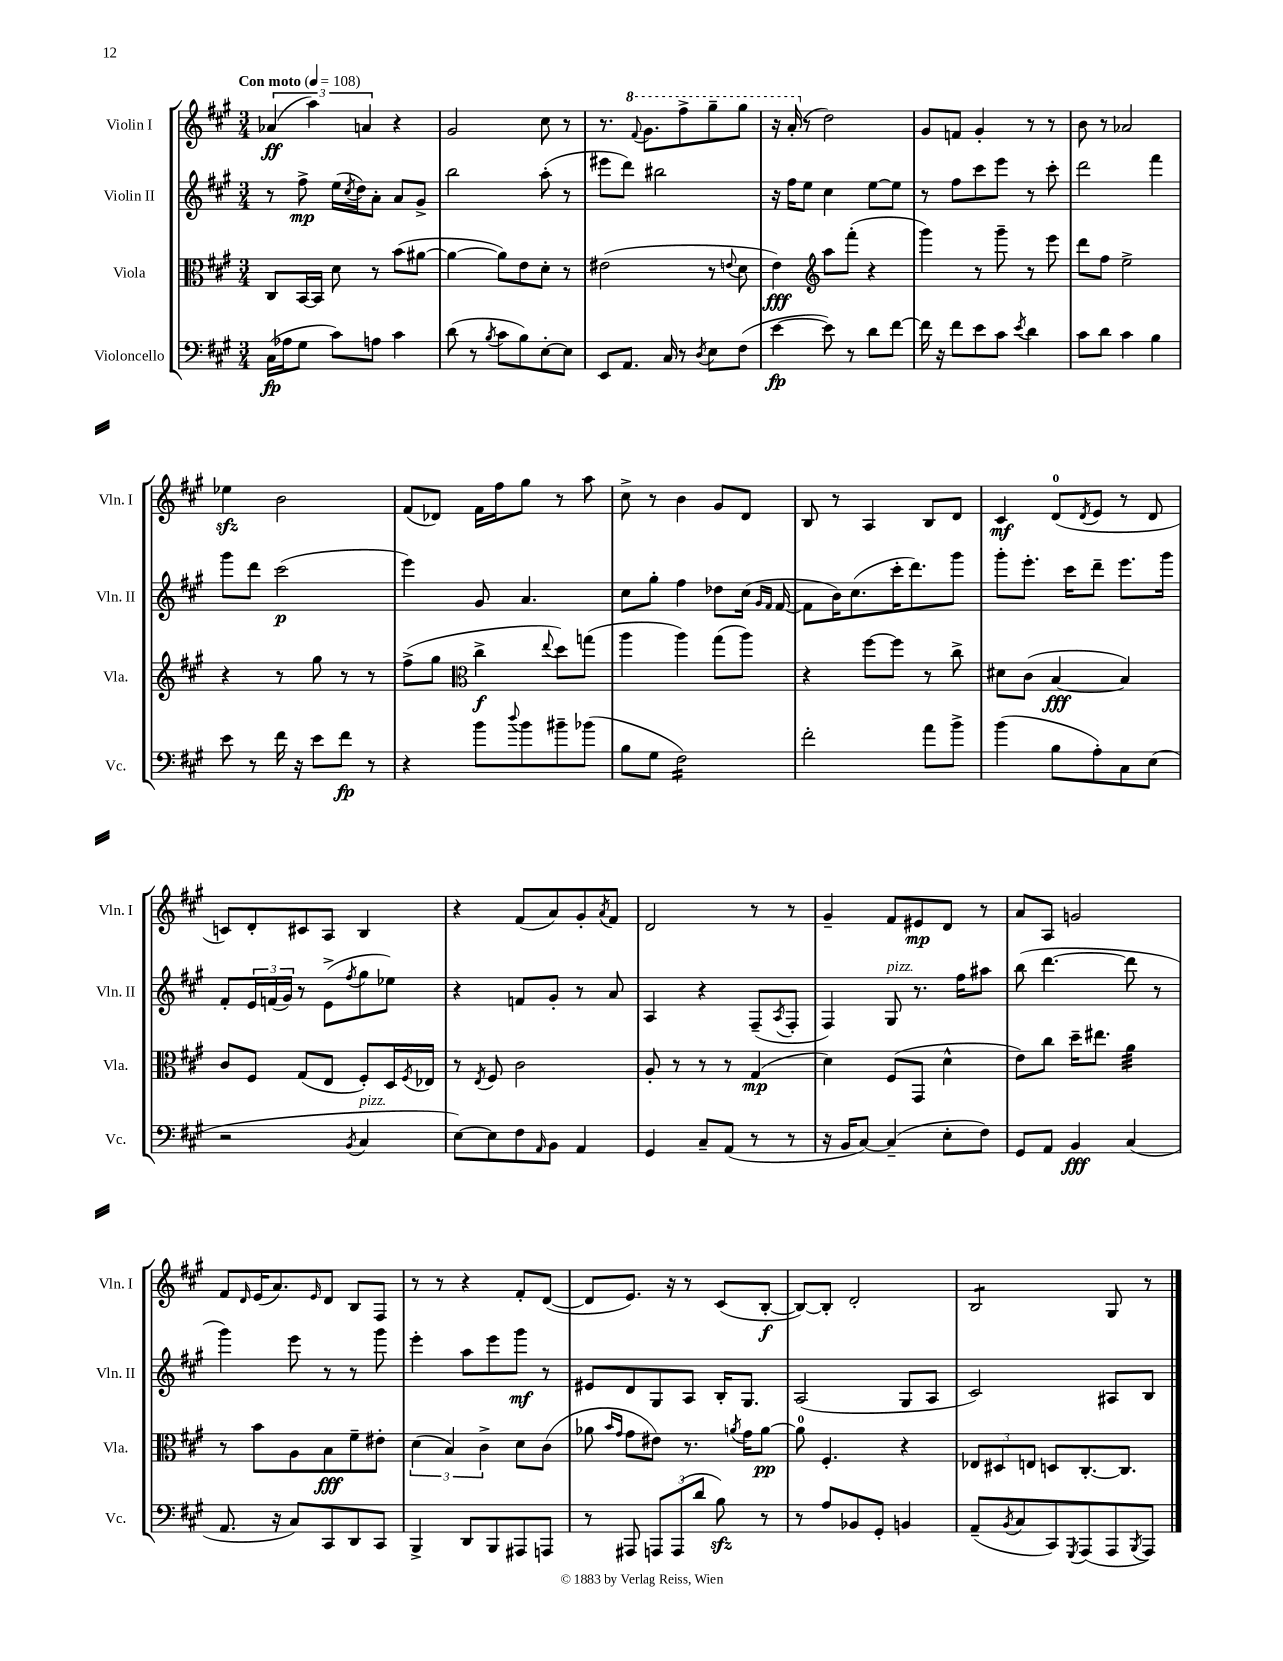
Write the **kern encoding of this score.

**kern	**kern	**kern	**kern
*staff4	*staff3	*staff2	*staff1
*clefF4	*clefC3	*clefG2	*clefG2
*k[f#c#g#]	*k[f#c#g#]	*k[f#c#g#]	*k[f#c#g#]
*M3/4	*M3/4	*M3/4	*M3/4
*MM108	*MM108	*MM108	*MM108
(16C#	8C#	8r	(6a-
16A-	.	.	.
8G#	[16BB	8ff#^	.
.	.	.	6aa)
.	16BB]	.	.
8c#)	8d	(16ee	.
.	.	8qcc#	.
.	.	16dd)	.
.	.	.	6a
8A	8r	8a'	.
4c#	(8b	8a	4r
.	[8a#	8g#^	.
=	=	=	=
(8d	4a#_	2bb	2g#
8r	.	.	.
8qB	.	.	.
8c#	8a#])	.	.
8B)	8e	.	.
[8E'	8d'	(8aa'	8cc#
8E]	8r	8r	8r
=	=	=	=
8EE	(2e#	8eee#	8.r
8.AA	.	8ddd)	.
.	.	.	8qqff#
.	.	.	8.gg#
.	.	2bb#	.
16C#	.	.	.
8r	.	.	8fff#^
8qD	.	.	.
8E	8r	.	8ggg#~
.	8qqe	.	.
(8F#	8d	.	8ggg#
=	=	=	=
[4e	4e)	16r	16r
.	.	16ff#	(16aa'
.	.	8ee	8r
*	*clefG2	*	*
8e])	8aa	4cc#	2dd)
8r	(8fff#'	.	.
8d	4r	[8ee	.
[8f#	.	8ee]	.
=	=	=	=
16f#]	4ggg#)	8r	8g#
16r	.	.	.
8f#	.	8ff#	8f
8e	8r	8ccc#	4g#'
8c#	8ggg#~	8eee	.
8qe	.	.	.
4d	8r	8r	8r
.	8eee	8ccc#'	8r
=	=	=	=
8c#	8ddd	2ddd	8b
8d	8ff#	.	8r
4c#	2ee^	.	2a-
4B	.	4fff#	.
=	=	=	=
8e	4r	8ggg#	4ee-
8r	.	8ddd	.
16f#	8r	(2ccc#	2b
16r	.	.	.
8e	8gg#	.	.
8f#	8r	.	.
8r	8r	.	.
=	=	=	=
4r	(8ff#^	4eee)	(8f#
.	8gg#	.	8d-)
*	*clefC3	*	*
8b	4cc#^	8g#	16f#
.	.	.	16ff#
8qqdd	.	.	.
8b	.	4.a	8gg#
.	8qqee	.	.
8b#~	8dd)	.	8r
(8b-	(8gg	.	8aa
=	=	=	=
8B	4aa	8cc#	8cc#^
8G#	.	8gg#'	8r
2F#)	4aa)	4ff#	4b
.	(8gg#	8dd-	8g#
.	8aa)	(16cc#	8d
.	.	16qqg#	.
.	.	16qqf#	.
.	.	[16f#	.
=	=	=	=
2f#'	4r	8f#]	8B
.	.	16b)	8r
.	.	(8.cc#	.
.	[8ff#	.	4A
.	8ff#]	16ccc#'	.
.	.	8.ddd)	.
8a	8r	.	8B
8b^	8cc#^	8ggg#	8d
=	=	=	=
(4b	8d#	8ggg#'	4c#
.	(8c#	8.eee'	.
8B	[4B	.	(8d
.	.	16ccc#	.
.	.	.	8qd
8A')	.	8ddd~	8e
8C#	4B])	8.eee	8r
(8E	.	.	8d
.	.	16ggg#	.
=	=	=	=
2r	8c#	8f#'	8c)
.	8F#	24e	8d'
.	.	(24f	.
.	.	24g#)	.
.	(8G#	8r	8c#
.	8E	(8e^	8A
8qBB	.	8qff#	.
4C#	8F#')	8gg#	4B
.	16D	8ee-)	.
.	8qF#	.	.
.	16E-	.	.
=	=	=	=
[8E)	8r	4r	4r
.	8qE	.	.
8E]	8F#	.	.
8F#	2c#	8f	(8f#
16qqAA	.	.	.
8BB	.	8g#'	8a)
4AA	.	8r	8g#'
.	.	.	8qa
.	.	8a	8f#
=	=	=	=
4GG#	8A'	4A	2d
.	8r	.	.
8C#~	8r	4r	.
(8AA	8r	.	.
8r	(4G#	(8F#~	8r
.	.	8qA	.
8r	.	8F#'	8r
=	=	=	=
16r	4d)	4F#)	4g#~
16BB	.	.	.
[8C#)	.	.	.
(4C#~]	(8F#	8G#	8f#
.	8GG#	8.r	8e#
8E'	4d^^	.	8d
.	.	16ff#	.
8F#)	.	8aa#	8r
=	=	=	=
8GG#	8e)	(8bb	8a
8AA	8cc#	[4.ddd	8A
4BB	16dd~	.	2g
.	8.ee#	.	.
(4C#	4a	8ddd]	.
.	.	8r	.
=	=	=	=
8.AA	8r	4ggg#)	8f#
.	.	.	16qqd
.	8b	.	(16e
16r	.	.	8.a)
8C#)	8A	8eee	.
.	.	.	16qqe
8CC#	8B	8r	8d
8DD	8f#~	8r	8B
8CC#	8e#'	8ggg#	8F#
=	=	=	=
4BBB^	(6d	4eee'	8r
.	.	.	8r
.	6B)	.	.
8DD	.	8aa	4r
.	6c#^	.	.
8BBB	.	8eee	.
8AAA#	8d	8ggg#	8f#'
8AAA	(8c#	8r	([8d
=	=	=	=
8r	8a-	8e#	8d]
.	16qqb	.	.
.	16qqg#	.	.
8AAA#	8g#	8d	8.e)
12AAA	8e#)	8G#	.
.	.	.	16r
(12AAA	.	.	.
.	8.r	8A	8r
12d	.	.	.
8B)	.	16B'	(8c#
.	8qa	.	.
.	16g#	8.G#	.
8r	[8a	.	[8B'
=	=	=	=
8r	8a]	(2A	8B_)
8A	4.F#'	.	8B']
8BB-	.	.	2d'
8GG#'	.	.	.
4BB	4r	8G#	.
.	.	8A	.
=	=	=	=
(8AA~	12E-	2c#)	2B
.	12D#	.	.
8qBB	.	.	.
8C#	.	.	.
.	12E	.	.
8CC#)	8D	.	.
8qGGG#	.	.	.
(8AAA	[8.C#'	.	.
8AAA	.	8A#	8G#
.	8.C#]	.	.
8qBBB	.	.	.
8AAA)	.	8B	8r
==	==	==	==
*-	*-	*-	*-
